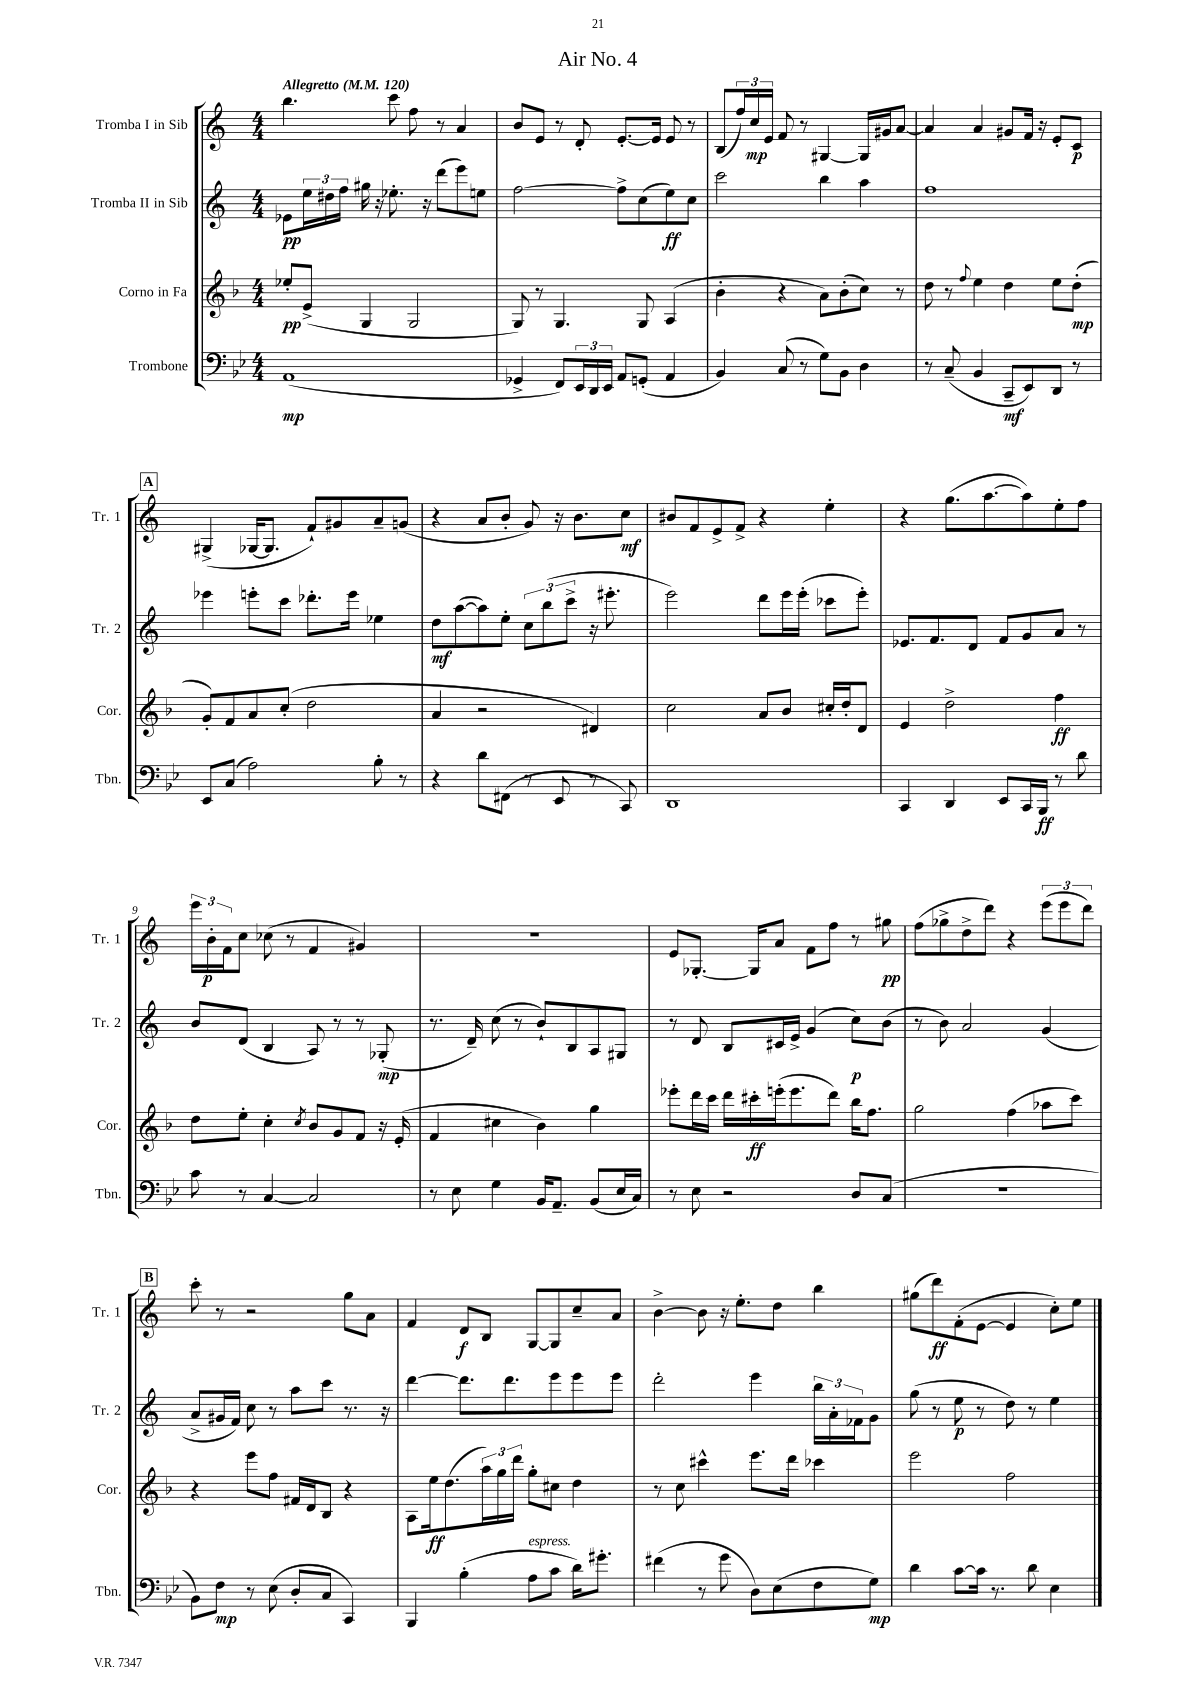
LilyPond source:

\header { title = "Air No. 4" }
<<
\new StaffGroup <<
\new Staff = "s0" \with { instrumentName = "Tromba I in Sib" shortInstrumentName = "Tr. 1" } {
    \clef treble \key c \major \numericTimeSignature \time 4/4 \tempo "Allegretto" 4 = 120
    b''4. c'''8 f''8 r8 a'4 |
    b'8 e'8 r8 d'8-. e'8.~-. e'16 e'8 r8 |
    b8( \tuplet 3/2 { f''16) c''16\mp e'16 } f'8 r8 gis4~ gis16 gis'16 a'8~ |
    a'4 a'4 gis'8 f'16 r16 e'8-. c'8\p |
    \mark \markup { \box "A" } gis4->( ges16~ ges8. f'8-!) gis'8 a'8-- g'8( |
    r4 a'8 b'8-. g'8) r16 b'8. c''8\mf |
    bis'8 f'8 e'8-> f'8-> r4 e''4-. |
    r4 g''8.( a''8.~ a''8) e''8-. f''8 |
    \tuplet 3/2 { e'''16 b'16-.\p f'16 } c''8 ces''8( r8 f'4 gis'4) |
    R1 |
    e'8 ges8.~-. ges16 a'8 f'8 f''8 r8 gis''8\pp |
    f''8( ges''8-> d''8-> d'''8) r4 \tuplet 3/2 { e'''8( e'''8 d'''8) } |
    \mark \markup { \box "B" } c'''8-. r8 r2 g''8 a'8 |
    f'4 d'8\f b8 g8~ g8 c''8-- a'8 |
    b'4~-> b'8 r16 e''8.-. d''8 b''4 |
    gis''8( d'''8\ff) f'8-.( e'8~ e'4 c''8-.) e''8 \bar "|." |
}
\new Staff = "s1" \with { instrumentName = "Tromba II in Sib" shortInstrumentName = "Tr. 2" } {
    \clef treble \key c \major \numericTimeSignature \time 4/4
    ees'8\pp \tuplet 3/2 { e''16 dis''16 f''16 } gis''16 r16 ees''8.-. r16 d'''8( e'''8) e''8 |
    f''2~ f''8-> c''8( e''8\ff) c''8 |
    c'''2 b''4 a''4 |
    f''1 |
    \mark \markup { \box "A" } ees'''4 e'''8-. c'''8 des'''8.-. e'''16 ees''4 |
    d''8\mf a''8~( a''8) e''8-. \tuplet 3/2 { c''8 b''8( c'''8-> } r16 eis'''8.-. |
    e'''2) d'''8 e'''16 e'''16-.( ces'''8 e'''8-.) |
    ees'8. f'8. d'8 f'8 g'8 a'8 r8 |
    b'8 d'8( b4 a8) r8 r8 ges8-.\mp( |
    r8. d'16--) c''8( r8 b'8-!) b8 a8 gis8 |
    r8 d'8 b8 cis'16 e'16-> g'4( c''8\p) b'8( |
    r8 b'8) a'2 g'4( |
    \mark \markup { \box "B" } a'8-> gis'16 f'16) c''8 r8 a''8 c'''8 r8. r16 |
    d'''4~ d'''8. d'''8. e'''8 e'''8 e'''8 |
    d'''2-. e'''4 \tuplet 3/2 { b''16 a'16-. fes'16 } g'8 |
    g''8( r8 e''8\p r8 d''8) r8 e''4 \bar "|." |
}
\new Staff = "s2" \with { instrumentName = "Corno in Fa" shortInstrumentName = "Cor." } {
    \clef treble \key f \major \numericTimeSignature \time 4/4
    ees''8-.\pp e'8->( g4 g2 |
    g8) r8 g4. g8 a4( |
    bes'4-. r4 a'8) bes'8-.( c''8) r8 |
    d''8 r8 \appoggiatura { f''8 } e''4 d''4 e''8 d''8-.\mp( |
    \mark \markup { \box "A" } g'8-.) f'8 a'8 c''8-.( d''2 |
    a'4 r2 dis'4) |
    c''2 a'8 bes'8 cis''16-. d''16-. d'8 |
    e'4 d''2-> f''4\ff |
    d''8 e''8-. c''4-. \acciaccatura { c''8 } bes'8 g'8 f'8 r16 e'16-.( |
    f'4 cis''4 bes'4) g''4 |
    ees'''8-. d'''16 c'''16 d'''16 cis'''16-.\ff e'''16-.( e'''8. d'''8) bes''16 f''8. |
    g''2 f''4( aes''8 c'''8) |
    \mark \markup { \box "B" } r4 e'''8 f''8 fis'16 d'16 bes8 r4 |
    a8 e''16\ff d''8.( \tuplet 3/2 { a''16) g''16 d'''16 } g''8-. cis''8 d''4 |
    r8 c''8 cis'''4-^ e'''8. d'''16 ces'''4 |
    e'''2 f''2 \bar "|." |
}
\new Staff = "s3" \with { instrumentName = "Trombone" shortInstrumentName = "Tbn." } {
    \clef bass \key bes \major \numericTimeSignature \time 4/4
    a,1\mp( |
    ges,4-> f,8) \tuplet 3/2 { ees,16 d,16 ees,16 } a,8 g,8-.( a,4 |
    bes,4) c8( r8 g8) bes,8 d4 |
    r8 c8--( bes,4 c,8--\mf ees,8) d,8 r8 |
    \mark \markup { \box "A" } ees,8 c8( a2) bes8-. r8 |
    r4 d'8 fis,8( r8 ees,8 r8 c,8) |
    d,1 |
    c,4 d,4 ees,8 c,16 bes,,16\ff r8 d'8 |
    c'8 r8 c4~ c2 |
    r8 ees8 g4 bes,16 a,8.-- bes,8( ees16 c16) |
    r8 ees8 r2 d8 c8( |
    R1 |
    \mark \markup { \box "B" } bes,8) f8\mp r8 ees8( d8-. c8 c,4) |
    bes,,4 bes4-.( a8^\markup { \italic "espress." } c'8 d'16) gis'8.-. |
    fis'4( r8 g'8 d8) ees8( f8 g8\mp) |
    d'4 c'8~ c'16 r8. d'8 ees4 \bar "|." |
}
>>
>>
